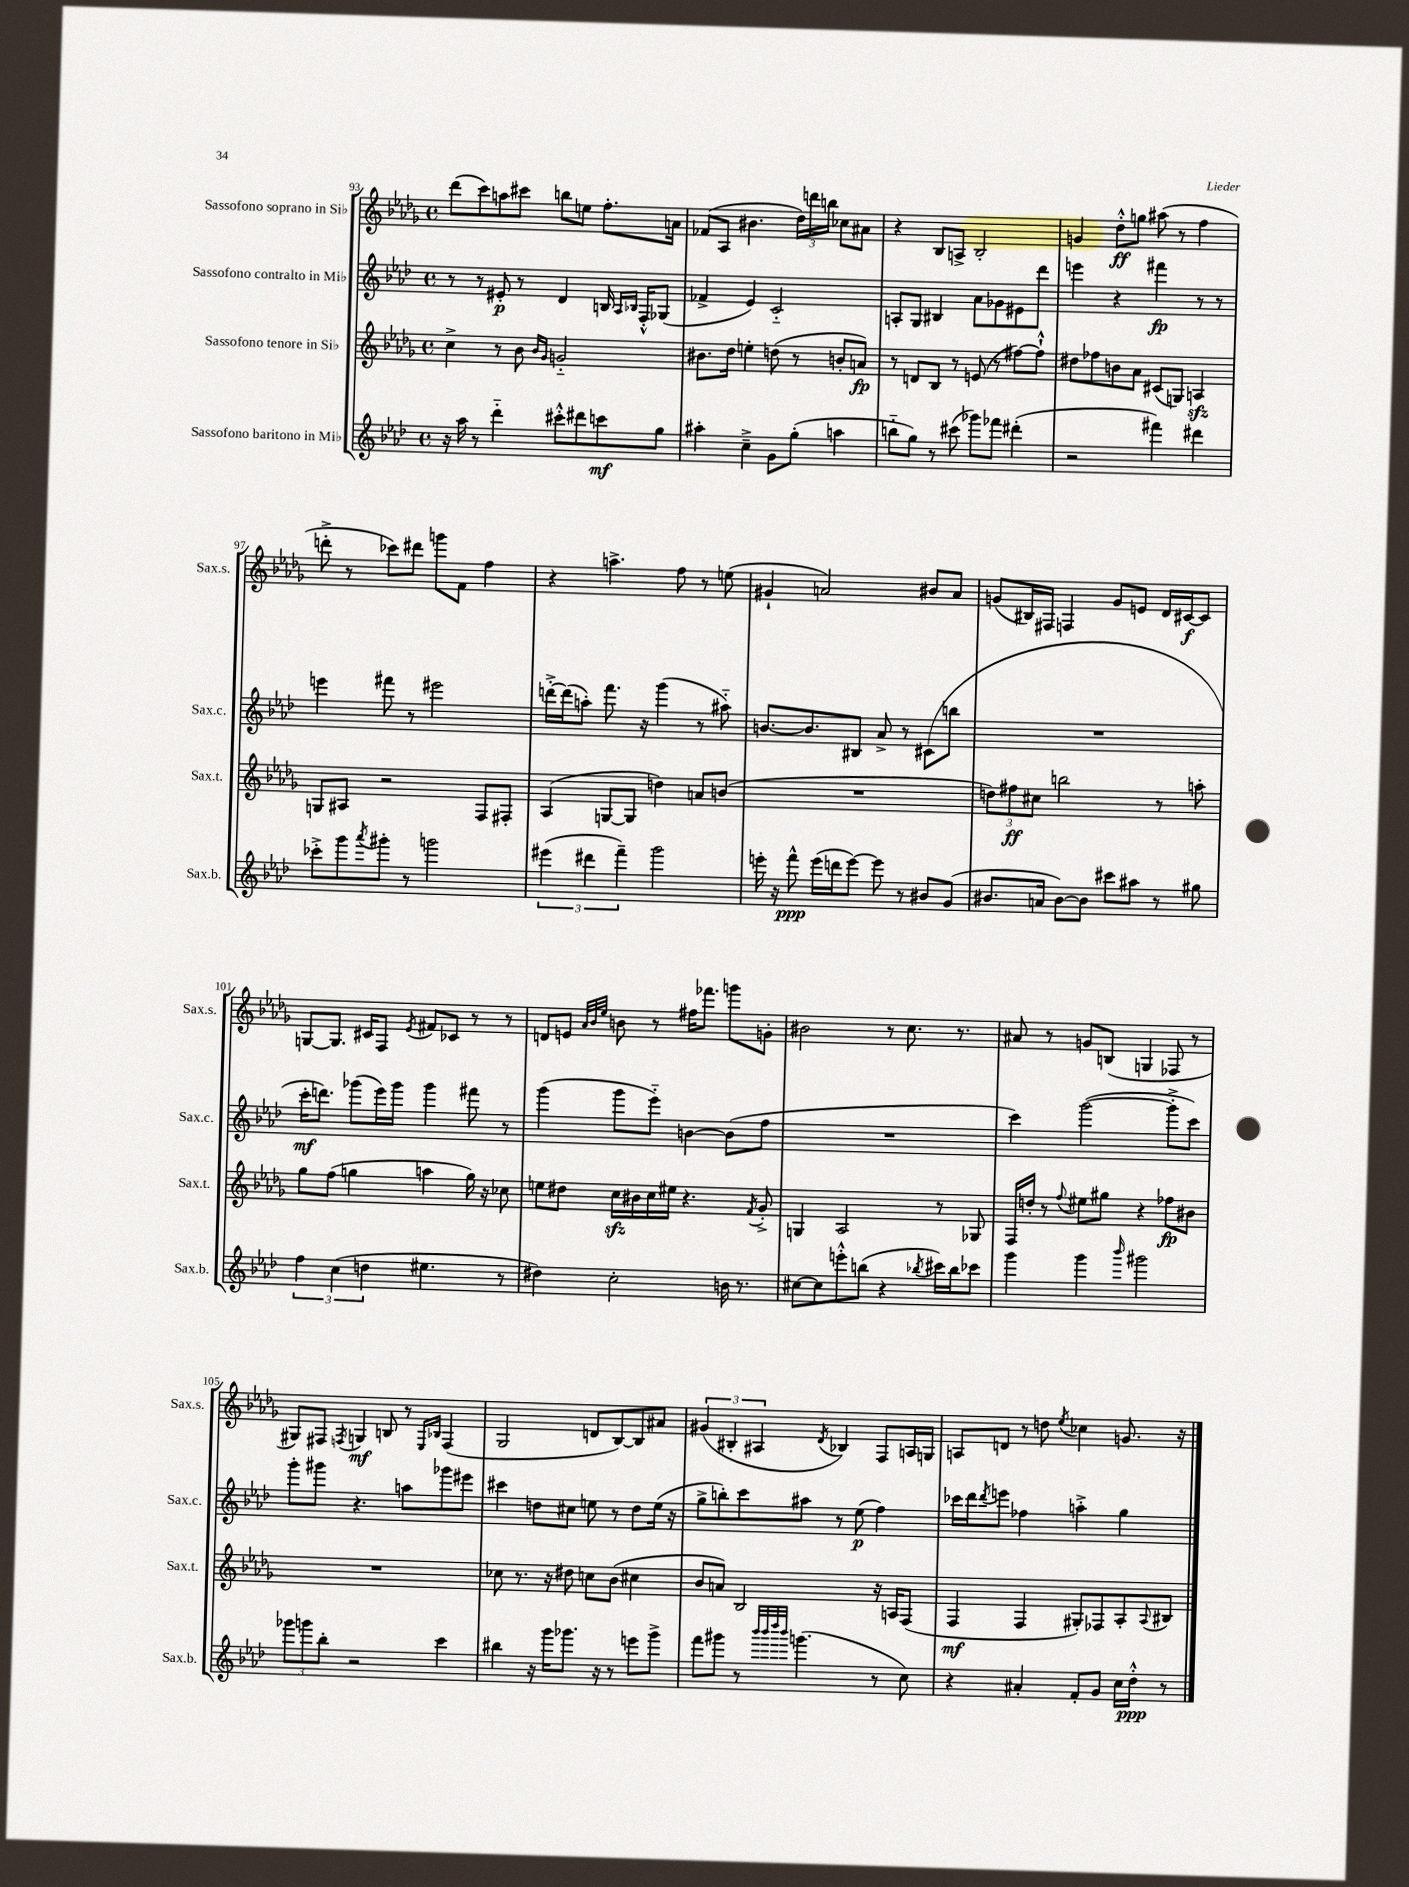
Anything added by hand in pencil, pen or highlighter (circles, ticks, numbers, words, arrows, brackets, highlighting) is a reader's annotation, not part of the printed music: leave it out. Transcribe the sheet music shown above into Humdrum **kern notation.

**kern	**kern	**kern	**kern
*staff4	*staff3	*staff2	*staff1
*clefG2	*clefG2	*clefG2	*clefG2
*k[b-e-a-d-]	*k[b-e-a-d-g-]	*k[b-e-a-d-]	*k[b-e-a-d-g-]
*M4/4	*M4/4	*M4/4	*M4/4
*met(c)	*met(c)	*met(c)	*met(c)
16r	4cc^	8r	(8ddd-
16aa-	.	.	.
8r	.	8r	8ccc)
4ddd-'~	8r	8e#'	8aa
.	8b-	8r	8ccc#
.	16qqb-	.	.
.	16qqg-	.	.
8ccc#'^^	2g'~	4d-	8bb
8ddd#	.	.	8ee
8ccc	.	16B	8.ff'
.	.	16qqA-	.
.	.	16qqB-	.
.	.	16F'^^	.
8gg	.	(8G-	.
.	.	.	16a
=	=	=	=
4aa#'	8.b#	4f-^	(8f-
.	.	.	8A-
.	16dd-	.	.
4cc~^	4ee'	4e-)	4.b#
8g	(8dd	2c'~	.
(8gg'	8r	.	24dd-)
.	.	.	24ddd
.	.	.	24bb
4aa	8b'	.	8cc-
.	8a)	.	8a#
=	=	=	=
8bb'~	8r	8A'	4r
8gg)	8d	8G	.
8r	8B-	4B#	8B-
(8ccc#	8r	.	8A^
8ggg-)	(8e	8a-	2B-'
8fff-	8r	8g-	.
(4ddd#'	[8ff#)	8e#	.
.	8ff#`^^]	8ddd-	.
=	=	=	=
2r	8dd#	4eee	4g
.	8ff-	.	.
.	8b	4r	8dd-'^^
.	8a-	.	8gg
4fff#)	(8c#	4fff#	(8aa#
.	8G)	.	8r
4ddd#	4A	8r	4ff
.	.	8r	.
=	=	=	=
8ccc-'^	8G	4eee	8ddd'^
8ggg	8A#	.	8r
8qaaa-	.	.	.
8ggg#'	2r	8fff#	8ccc-)
8r	.	8r	8ddd#
2ggg	.	2eee#	8ggg
.	.	.	8f
.	8F	.	4ff
.	8F#'	.	.
=	=	=	=
(6eee#	(4A-	[16ddd'^	4r
.	.	(16ddd]	.
.	.	8aa')	.
6ddd#	.	.	.
.	[8G	8.fff	4.aa^
6fff~)	.	.	.
.	8G]	.	.
.	.	16r	.
2ggg	4dd)	(4ggg	.
.	.	.	8ff
.	8a	8r	8r
.	(8b	8aa#'~)	(8ee
=	=	=	=
16eee'	1r	[8.b	4g#`
16r	.	.	.
8fff^^	.	.	.
.	.	8.b]	.
(16eee	.	.	2a)
16ddd	.	.	.
[8eee)	.	8B#	.
8eee]	.	8a-^	.
8r	.	8r	.
8b#	.	(8c#	8b#
(8g	.	8bb	8a
=	=	=	=
8.b#	12dd)	1r	(8g
.	12ff#	.	.
.	.	.	16B#)
.	12cc#	.	.
16a	.	.	16F#
[8b#)	2bb	.	4F
8b#]	.	.	.
8ccc#	.	.	8g
8aa#	.	.	8e
8r	8r	.	16d-
.	.	.	[16c#
8gg#	8aa'	.	8c#]
=	=	=	=
6ff	8gg-	16ccc'	[8G
.	.	8.ddd)	.
.	(8ff	.	8.G]
(6cc	.	.	.
.	4gg	(8ggg-	.
.	.	.	16c#
6dd	.	.	.
.	.	16eee-)	8F
.	.	16ggg-	.
.	.	.	8qe-
4.ee#	4aa	4ggg-	8f#
.	.	.	8c-
.	16gg)	8fff#	8r
.	16r	.	.
8r	8cc-	8r	8r
=	=	=	=
4dd#)	8ee	(4ggg	8d
.	8dd#	.	8e
.	.	.	32qqa-
.	.	.	32qqb-
.	.	.	32qqee-
2cc'	16cc	8ggg	8b
.	16b#	.	.
.	16cc	8eee-'~)	8r
.	16ee#	.	.
.	4.r	[4b	16ff#
.	.	.	8.fff-
16b	.	(8b]	8ggg
8.r	.	.	.
.	8qf	.	.
.	8g-'^	8ff	8g'
=	=	=	=
[8cc#	4G	1r	2b#
8cc#]	.	.	.
8eee'^^	2A-	.	.
(8bb	.	.	.
4r	.	.	8r
.	.	.	8.cc
8qbb-	.	.	.
16ccc#)	8r	.	.
16bb-	.	.	8.r
8ccc-	8G-	.	.
=	=	=	=
4ggg	16F	4ccc)	8a#
.	16dd'	.	.
.	8r	.	8r
.	8qqff	.	.
4ggg	8ee#	([2ggg	8g
.	8gg#	.	(8B
16qqbbb-	.	.	.
2ggg#	4r	.	4G
.	8ff-	8ggg'^]	8F-
.	8b#	8ccc)	8r
=	=	=	=
12ggg-	1r	8ggg'	8G#)
12ggg	.	.	.
.	.	8ggg#	8F#
12bb-'	.	.	.
.	.	.	8qF
2r	.	4.r	4G
.	.	.	8B
.	.	8aa	8r
.	.	.	16qqE-
.	.	.	16qqB-
4ccc	.	8ggg-	(4F
.	.	8eee#	.
=	=	=	=
4bb#	8cc-	4ccc#	2G-
.	8.r	.	.
16r	.	8dd	.
16ggg	16r	.	.
8.ggg-	8dd#	8cc#	.
.	8cc	8ee	8d
16r	.	.	.
8r	(8b-	8r	[8B-)
8eee	4cc#	8dd	8B-]
8ggg-^	.	(16ee	8a#
.	.	16r	.
=	=	=	=
8fff	8b-	8gg^	(6g#
8ggg#	8a)	8bb')	.
.	.	.	6B#'
8r	2B-	8ccc	.
.	.	.	6A#
32qqbbb-	.	.	.
32qqbbb-	.	.	.
32qqdddd-	.	.	.
32qqbbb-	.	.	.
(4.ggg	.	8aa#	.
.	.	.	8qd-
.	.	8r	4B-)
.	.	(8ee-	.
8r	16r	4ff)	8F
.	16A	.	.
8cc)	(8F	.	16A
.	.	.	16G
=	=	=	=
4r	4F	16ccc-	8A
.	.	16ddd-	.
.	.	8qddd-	.
.	.	8eee	8d
4a#'	4F	4ff-	8r
.	.	.	8dd
.	.	.	8qee-
8f'	8G#')	4aa'^	4cc-
8g	8F-	.	.
16cc	8A-'	4gg	8.g
16dd-'^^	.	.	.
.	8qqA-	.	.
8r	8B#	.	.
.	.	.	16r
==	==	==	==
*-	*-	*-	*-
